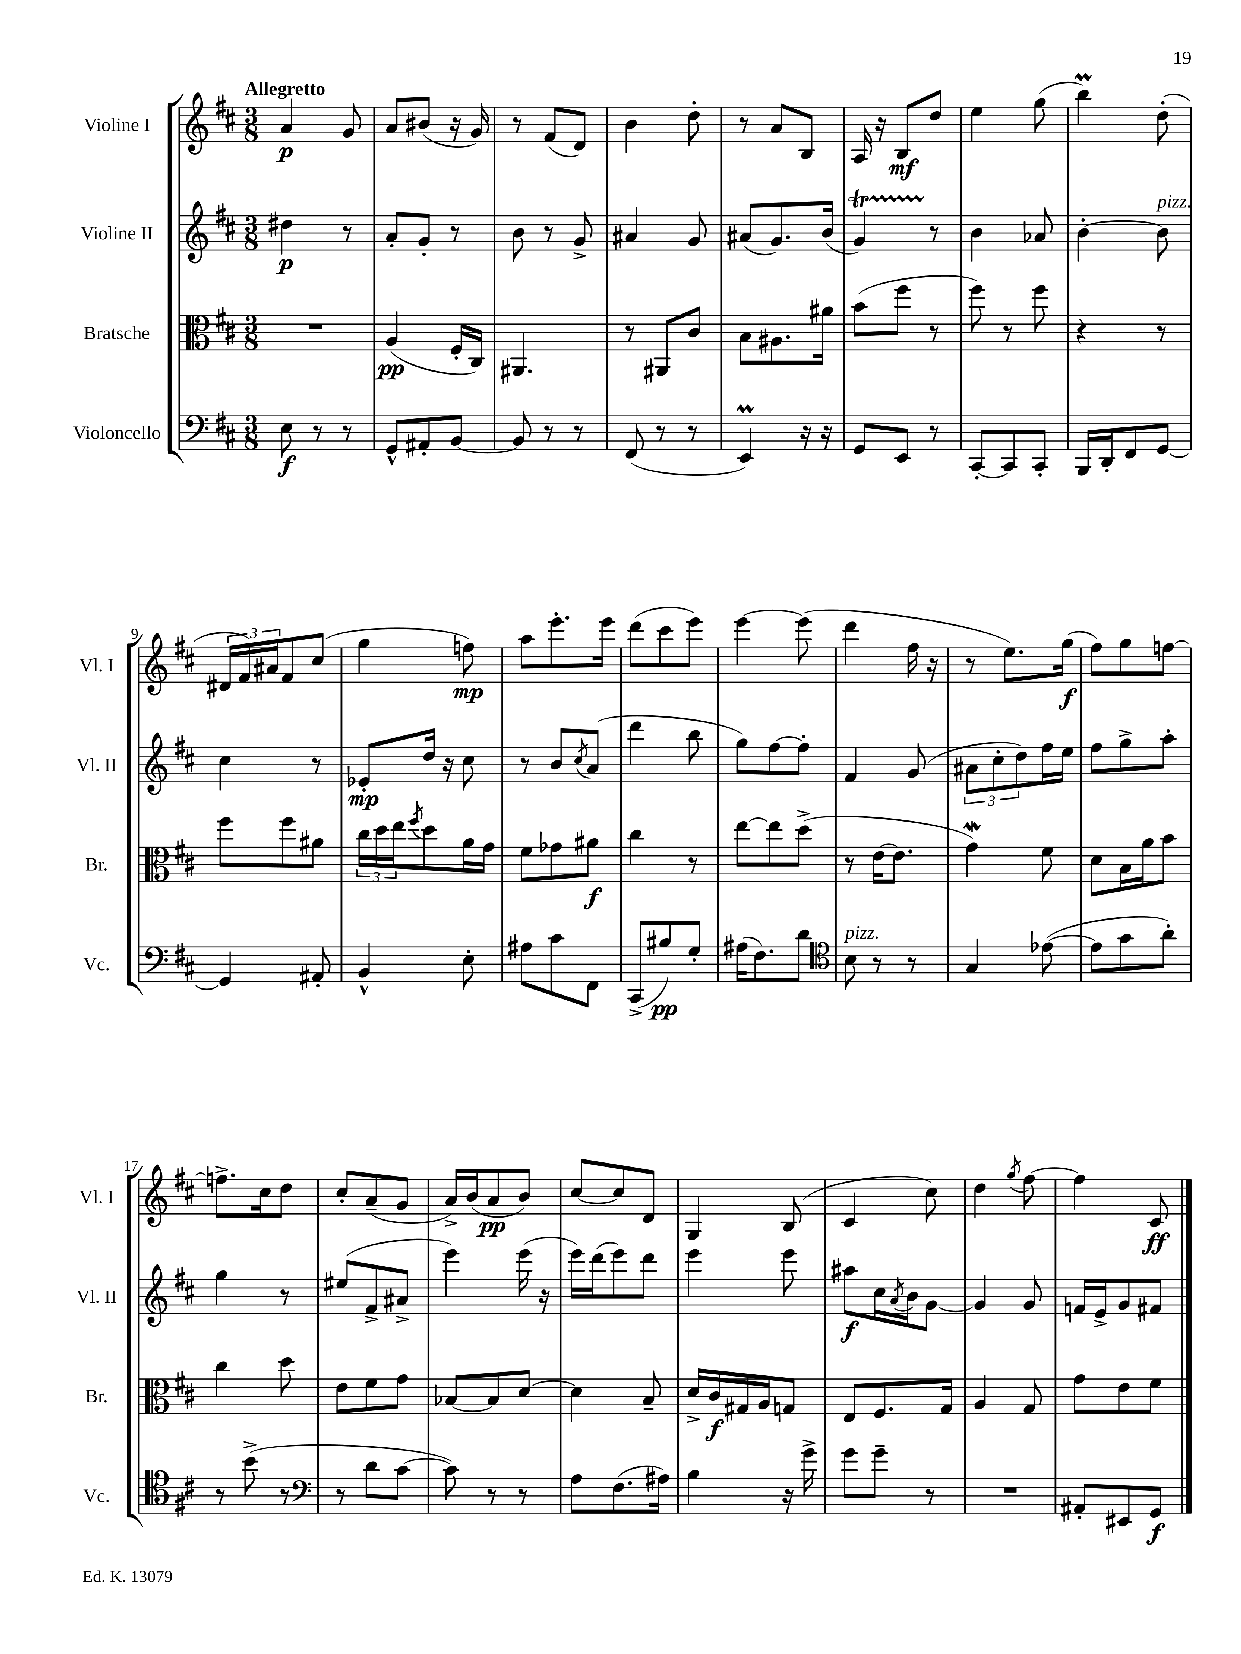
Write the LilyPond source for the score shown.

<<
\new StaffGroup <<
\new Staff = "s0" \with { instrumentName = "Violine I" shortInstrumentName = "Vl. I" } {
    \clef treble \key d \major \numericTimeSignature \time 3/8 \tempo "Allegretto"
    a'4\p g'8 |
    a'8 bis'8( r16 g'16) |
    r8 fis'8( d'8) |
    b'4 d''8-. |
    r8 a'8 b8 |
    a16 r16 b8\mf d''8 |
    e''4 g''8( |
    b''4\prall) d''8-.( |
    \tuplet 3/2 { dis'16 fis'16) ais'16 } fis'8 cis''8( |
    g''4 f''8\mp) |
    a''8 e'''8.-. e'''16 |
    d'''8( cis'''8 e'''8) |
    e'''4~ e'''8( |
    d'''4 fis''16 r16 |
    r8 e''8.) g''16\f( |
    fis''8) g''8 f''8~ |
    f''8.-> cis''16 d''8 |
    cis''8-. a'8--( g'8 |
    a'16->) b'16( a'8\pp b'8) |
    cis''8~ cis''8 d'8 |
    g4 b8( |
    cis'4 cis''8) |
    d''4 \acciaccatura { g''8 } fis''8~ |
    fis''4 cis'8\ff \bar "|." |
}
\new Staff = "s1" \with { instrumentName = "Violine II" shortInstrumentName = "Vl. II" } {
    \clef treble \key d \major \numericTimeSignature \time 3/8
    dis''4\p r8 |
    a'8-. g'8-. r8 |
    b'8 r8 g'8-> |
    ais'4 g'8 |
    ais'8( g'8.) b'16( |
    g'4\startTrillSpan) r8\stopTrillSpan |
    b'4 aes'8 |
    b'4~-. b'8^\markup { \italic "pizz." } |
    cis''4 r8 |
    ees'8-.\mp d''16 r16 cis''8 |
    r8 b'8 \acciaccatura { cis''8 } a'8( |
    d'''4 b''8 |
    g''8) fis''8~ fis''8-. |
    fis'4 g'8( |
    \tuplet 3/2 { ais'8 cis''8-. d''8) } fis''16 e''16 |
    fis''8 g''8-> a''8-. |
    g''4 r8 |
    eis''8( fis'8-> ais'8-> |
    e'''4) e'''16( r16 |
    e'''16) d'''16( e'''8) d'''8 |
    e'''4 e'''8 |
    ais''8\f cis''16 \acciaccatura { a'8 } b'16 g'8~ |
    g'4 g'8 |
    f'16 e'16-> g'8 fis'8 \bar "|." |
}
\new Staff = "s2" \with { instrumentName = "Bratsche" shortInstrumentName = "Br." } {
    \clef alto \key d \major \numericTimeSignature \time 3/8
    R4. |
    a4\pp( fis16-. cis16) |
    ais,4. |
    r8 ais,8 cis'8 |
    b8 ais8. ais'16 |
    b'8( fis''8 r8 |
    fis''8) r8 fis''8 |
    r4 r8 |
    fis''8 fis''8 ais'8 |
    \tuplet 3/2 { cis''16 d''16 e''16 } \acciaccatura { fis''8 } d''8 a'16 g'16 |
    fis'8 ges'8 ais'8\f |
    cis''4 r8 |
    e''8~ e''8 d''8->( |
    r8 e'16~ e'8. |
    g'4\mordent) fis'8 |
    d'8 b16 a'16 b'8 |
    cis''4 d''8 |
    e'8 fis'8 g'8 |
    bes8~ bes8 d'8~ |
    d'4 b8-- |
    d'16-> cis'16\f gis16 a16 g8 |
    e8 fis8. g16 |
    a4 g8 |
    g'8 e'8 fis'8 \bar "|." |
}
\new Staff = "s3" \with { instrumentName = "Violoncello" shortInstrumentName = "Vc." } {
    \clef bass \key d \major \numericTimeSignature \time 3/8
    e8\f r8 r8 |
    g,8-^ ais,8-. b,8~ |
    b,8 r8 r8 |
    fis,8( r8 r8 |
    e,4\prall) r16 r16 |
    g,8 e,8 r8 |
    cis,8~-. cis,8 cis,8-. |
    b,,16 d,16-. fis,8 g,8~ |
    g,4 ais,8-. |
    b,4-^ e8-. |
    ais8 cis'8 fis,8 |
    cis,8->( bis8\pp) g8-. |
    ais16( fis8.) d'8 |
    \clef tenor b8^\markup { \italic "pizz." } r8 r8 |
    g4 ees'8~( |
    ees'8 g'8 a'8-.) |
    r8 b'8->( r8 |
    \clef bass r8 d'8 cis'8~ |
    cis'8) r8 r8 |
    a8 fis8.( ais16) |
    b4 r16 g'16-> |
    g'8 g'8-- r8 |
    R4. |
    ais,8-. eis,8 g,8\f \bar "|." |
}
>>
>>
